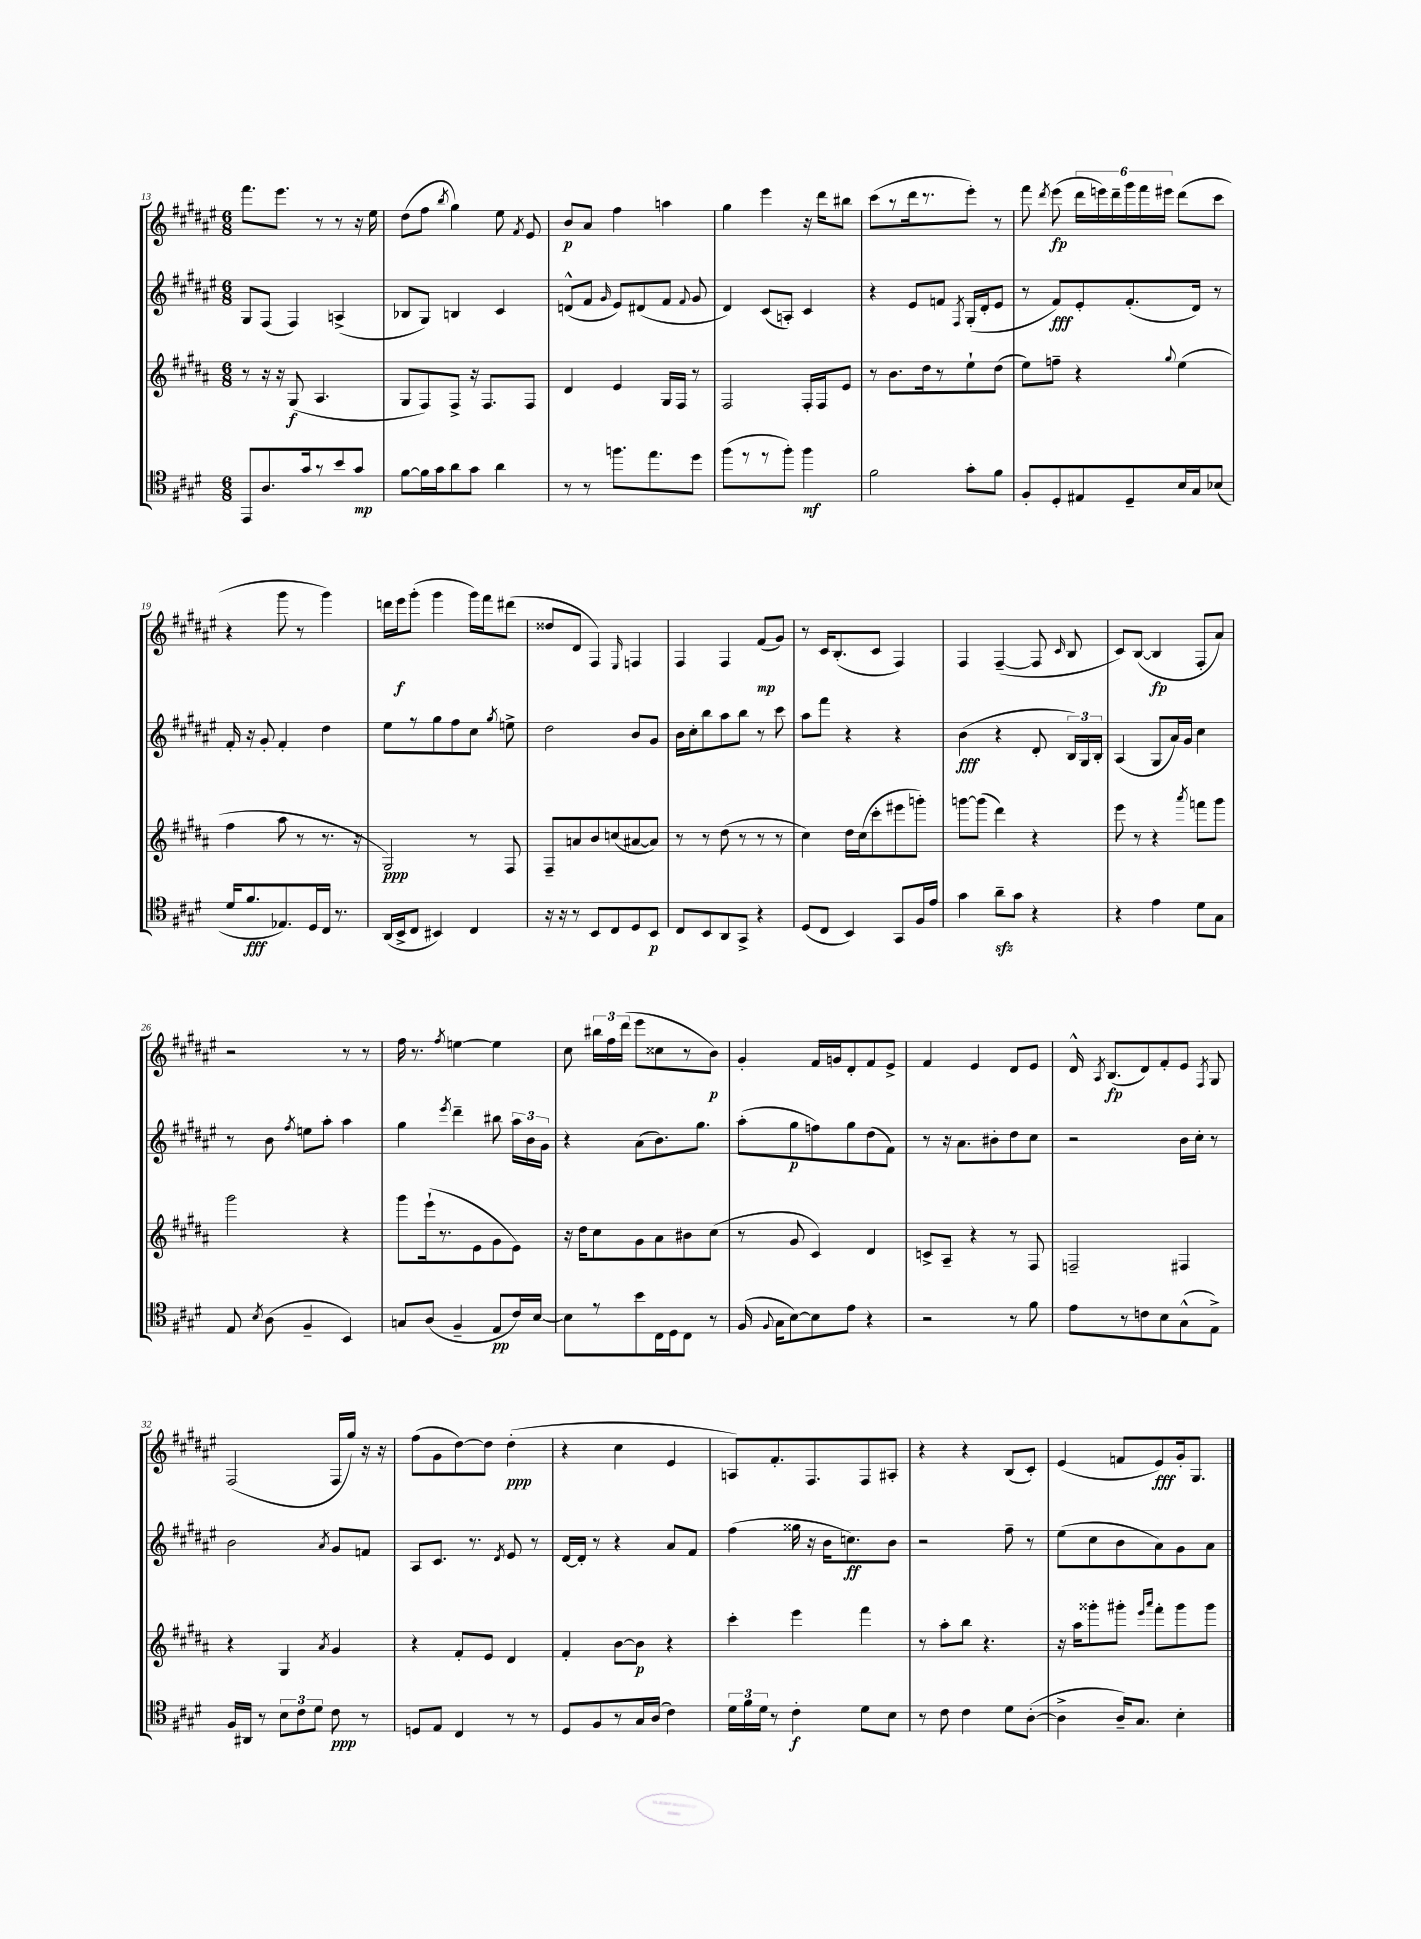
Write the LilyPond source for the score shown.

<<
\new StaffGroup <<
\new Staff = "s0" {
    \clef treble \key fis \major \numericTimeSignature \time 6/8
    \autoBeamOff fis'''8.[ eis'''8.] r8 r8 r16 eis''16 |
    dis''8[( fis''8] \acciaccatura { b''8 } gis''4) eis''8 \acciaccatura { fis'8 } eis'8 |
    b'8[\p ais'8] fis''4 a''4 |
    gis''4 eis'''4 r16 dis'''16[ bis''8] |
    cis'''8[( r8 dis'''16 r8. eis'''8]-.) r8 |
    fis'''8 \acciaccatura { dis'''8 } eis'''8\fp( \tuplet 6/4 { dis'''16[ e'''16) dis'''16-- gis'''16 fis'''16 eis'''16] } dis'''8[( cis'''8] |
    r4 gis'''8 r8 gis'''4) |
    d'''16[ eis'''16\f gis'''8]-.( gis'''4 gis'''16[) fis'''16 dis'''8]( |
    disis''8[ dis'8] fis4) \grace { eis16 } f4 |
    fis4 fis4 fis'8[\mp( gis'8]) |
    r8 cis'16[ b8.-.( cis'8] fis4) |
    fis4 fis4~--( fis8 \grace { cis'16 } b8 |
    cis'8[) b8]~( b4\fp fis8[-. ais'8]) |
    r2 r8 r8 |
    fis''16 r8. \acciaccatura { fis''8 } e''4~ e''4 |
    cis''8 \tuplet 3/2 { bis''16[ fis''16 dis'''16]( } eis'''8[ cisis''8 r8 b'8]\p) |
    gis'4-. fis'16[ g'16 dis'8-. fis'8 eis'8]-> |
    fis'4 eis'4 dis'8[ eis'8] |
    dis'16-^ \acciaccatura { ais8 } b8.[\fp( dis'8) fis'8-. eis'8] \acciaccatura { fis8 } gis8 |
    fis2( fis16[ gis''16]) r16 r16 |
    fis''8[( gis'8 dis''8~) dis''8] dis''4-.\ppp( |
    r4 cis''4 eis'4 |
    a8[) fis'8.-. fis8. fis8 ais8]-. |
    r4 r4 b8[( cis'8]-.) |
    eis'4( f'8[ eis'8\fff) gis'16-. gis8.] \bar "|." |
}
\new Staff = "s1" {
    \clef treble \key fis \major \numericTimeSignature \time 6/8
    \autoBeamOff gis8[ fis8]( fis4) a4->( |
    bes8[ gis8]) b4 cis'4 |
    d'8[-^( fis'8] \grace { gis'16 } eis'8[) dis'8( fis'8] \appoggiatura { fis'8 } gis'8 |
    dis'4) cis'8[( a8]-.) cis'4 |
    r4 eis'8[ f'8] \acciaccatura { fis8 } gis16[-.( dis'16-. eis'8] |
    r8 fis'8[\fff) eis'8-. fis'8.-.( dis'16]) r8 |
    fis'16-. r16 gis'8-. fis'4-. dis''4 |
    eis''8[ r8 gis''8 fis''8 cis''8] \acciaccatura { gis''8 } e''8-> |
    dis''2 b'8[ gis'8] |
    b'16[ cis''16-. b''8 ais''8 b''8] r8 cis'''8 |
    ais''8[ fis'''8] r4 r4 |
    b'4\fff( r4 dis'8-. \tuplet 3/2 { b16[) gis16 b16]-. } |
    ais4( gis8[ ais'16) gis'16] cis''4 |
    r8 b'8 \acciaccatura { fis''8 } e''8[ ais''8]-. ais''4 |
    gis''4 \acciaccatura { eis'''8 } dis'''4-- bis''8 \tuplet 3/2 { ais''16[ b'16 gis'16] } |
    r4 ais'8[( b'8.) gis''8.] |
    ais''8[-.( gis''8\p f''8) gis''8 dis''8( fis'8]) |
    r8 r16 ais'8.[ bis'8-. dis''8 cis''8] |
    r2 b'16[ cis''16]-. r8 |
    b'2 \acciaccatura { ais'8 } gis'8[ f'8] |
    ais8[ cis'8.] r8. \acciaccatura { dis'8 } eis'8 r8 |
    dis'16[~ dis'16]-. r8 r4 ais'8[ fis'8] |
    fis''4( gisis''16 r16 b'16[ c''8.\ff) b'8] |
    r2 fis''8-- r8 |
    eis''8[( cis''8 b'8 ais'8) gis'8 ais'8] \bar "|." |
}
\new Staff = "s2" {
    \clef treble \key b \major \numericTimeSignature \time 6/8
    \autoBeamOff r8 r16 r16 gis8\f( ais4. |
    gis8[ fis8) fis8]-> r16 fis8.[ fis8] |
    dis'4 e'4 gis16[ fis16] r8 |
    fis2 fis16[-. fis16 e'8] |
    r8 b'8.[ dis''16 r8 e''8-! dis''8]( |
    e''8[) f''8]-- r4 \appoggiatura { gis''8 } e''4( |
    fis''4 ais''8 r8 r8. r16 |
    gis2\ppp) r8 fis8 |
    fis8[-- a'8 b'8 c''8( ais'8~ ais'8]) |
    r8 r8 dis''8( r8 r8 r8 |
    cis''4) dis''16[ cis''16( cis'''8-. eis'''8 g'''8]-.) |
    g'''8[~ g'''8]( dis'''4) r4 |
    e'''8 r8 r4 \acciaccatura { ais'''8 } f'''8[ gis'''8] |
    gis'''2 r4 |
    gis'''8[ e'''16-!( r8. e'8 gis'8 e'8]) |
    r16 dis''16[ cis''8 gis'8 ais'8 bis'8 cis''8]( |
    r8 gis'8 cis'4) dis'4 |
    c'8[-> ais8]-- r4 r8 fis8 |
    f2-- fis4 |
    r4 gis4 \acciaccatura { ais'8 } gis'4 |
    r4 fis'8[-. e'8] dis'4 |
    fis'4-. b'8[~ b'8]\p r4 |
    cis'''4-. e'''4 fis'''4 |
    r8 ais''8[-. b''8] r4. |
    r16 ais''16[ gisis'''8-. gis'''8]-. \grace { e'''16[ ais'''16] } fis'''8[-. gis'''8 gis'''8] \bar "|." |
}
\new Staff = "s3" {
    \clef tenor \key e \major \numericTimeSignature \time 6/8
    \autoBeamOff e,8[ a8. gis'16 r8 b'8 gis'8]\mp |
    fis'8[~ fis'16 gis'16 a'8 gis'8] a'4 |
    r8 r8 f''8.[ e''8. dis''8] |
    fis''8[( r8 r8 fis''8]-.) fis''4\mf |
    fis'2 gis'8[-. fis'8] |
    fis8[-. dis8-. eis8 dis8-- b16 gis16 bes8]( |
    dis'16[ fis'8.\fff ees8.) dis16 cis16] r8. |
    a,16[( b,16-> cis8] bis,4) cis4 |
    r16 r16 r8 b,8[ cis8 dis8 b,8]\p |
    cis8[ b,8 a,8 gis,8]-> r4 |
    dis8[( cis8] b,4) gis,8[ fis16 e'16] |
    gis'4 a'8[--\sfz gis'8] r4 |
    r4 e'4 dis'8[ gis8] |
    e8 \acciaccatura { b8 } a8( fis4-- b,4) |
    g8[ a8]( fis4-- e8[\pp cis'16) b16]~ |
    b8[ r8 b'8 cis16 dis16 cis8] r8 |
    fis16( \appoggiatura { fis8 } gis16[ b8~) b8 e'8] r4 |
    r2 r8 fis'8 |
    e'8[ r8 c'8 b8 gis8-^( e8]->) |
    fis16[ ais,16] r8 \tuplet 3/2 { b8[ cis'8 dis'8] } cis'8\ppp r8 |
    d8[ e8] cis4 r8 r8 |
    dis8[ fis8 r8 gis16 a16]( cis'4) |
    \tuplet 3/2 { dis'16[ fis'16 dis'16] } r8 cis'4-.\f dis'8[ b8] |
    r8 cis'8 cis'4 dis'8[ a8]~-.( |
    a4-> a16[--) gis8.] b4-. \bar "|." |
}
>>
>>
\layout { \context { \Score currentBarNumber = #13 } }
